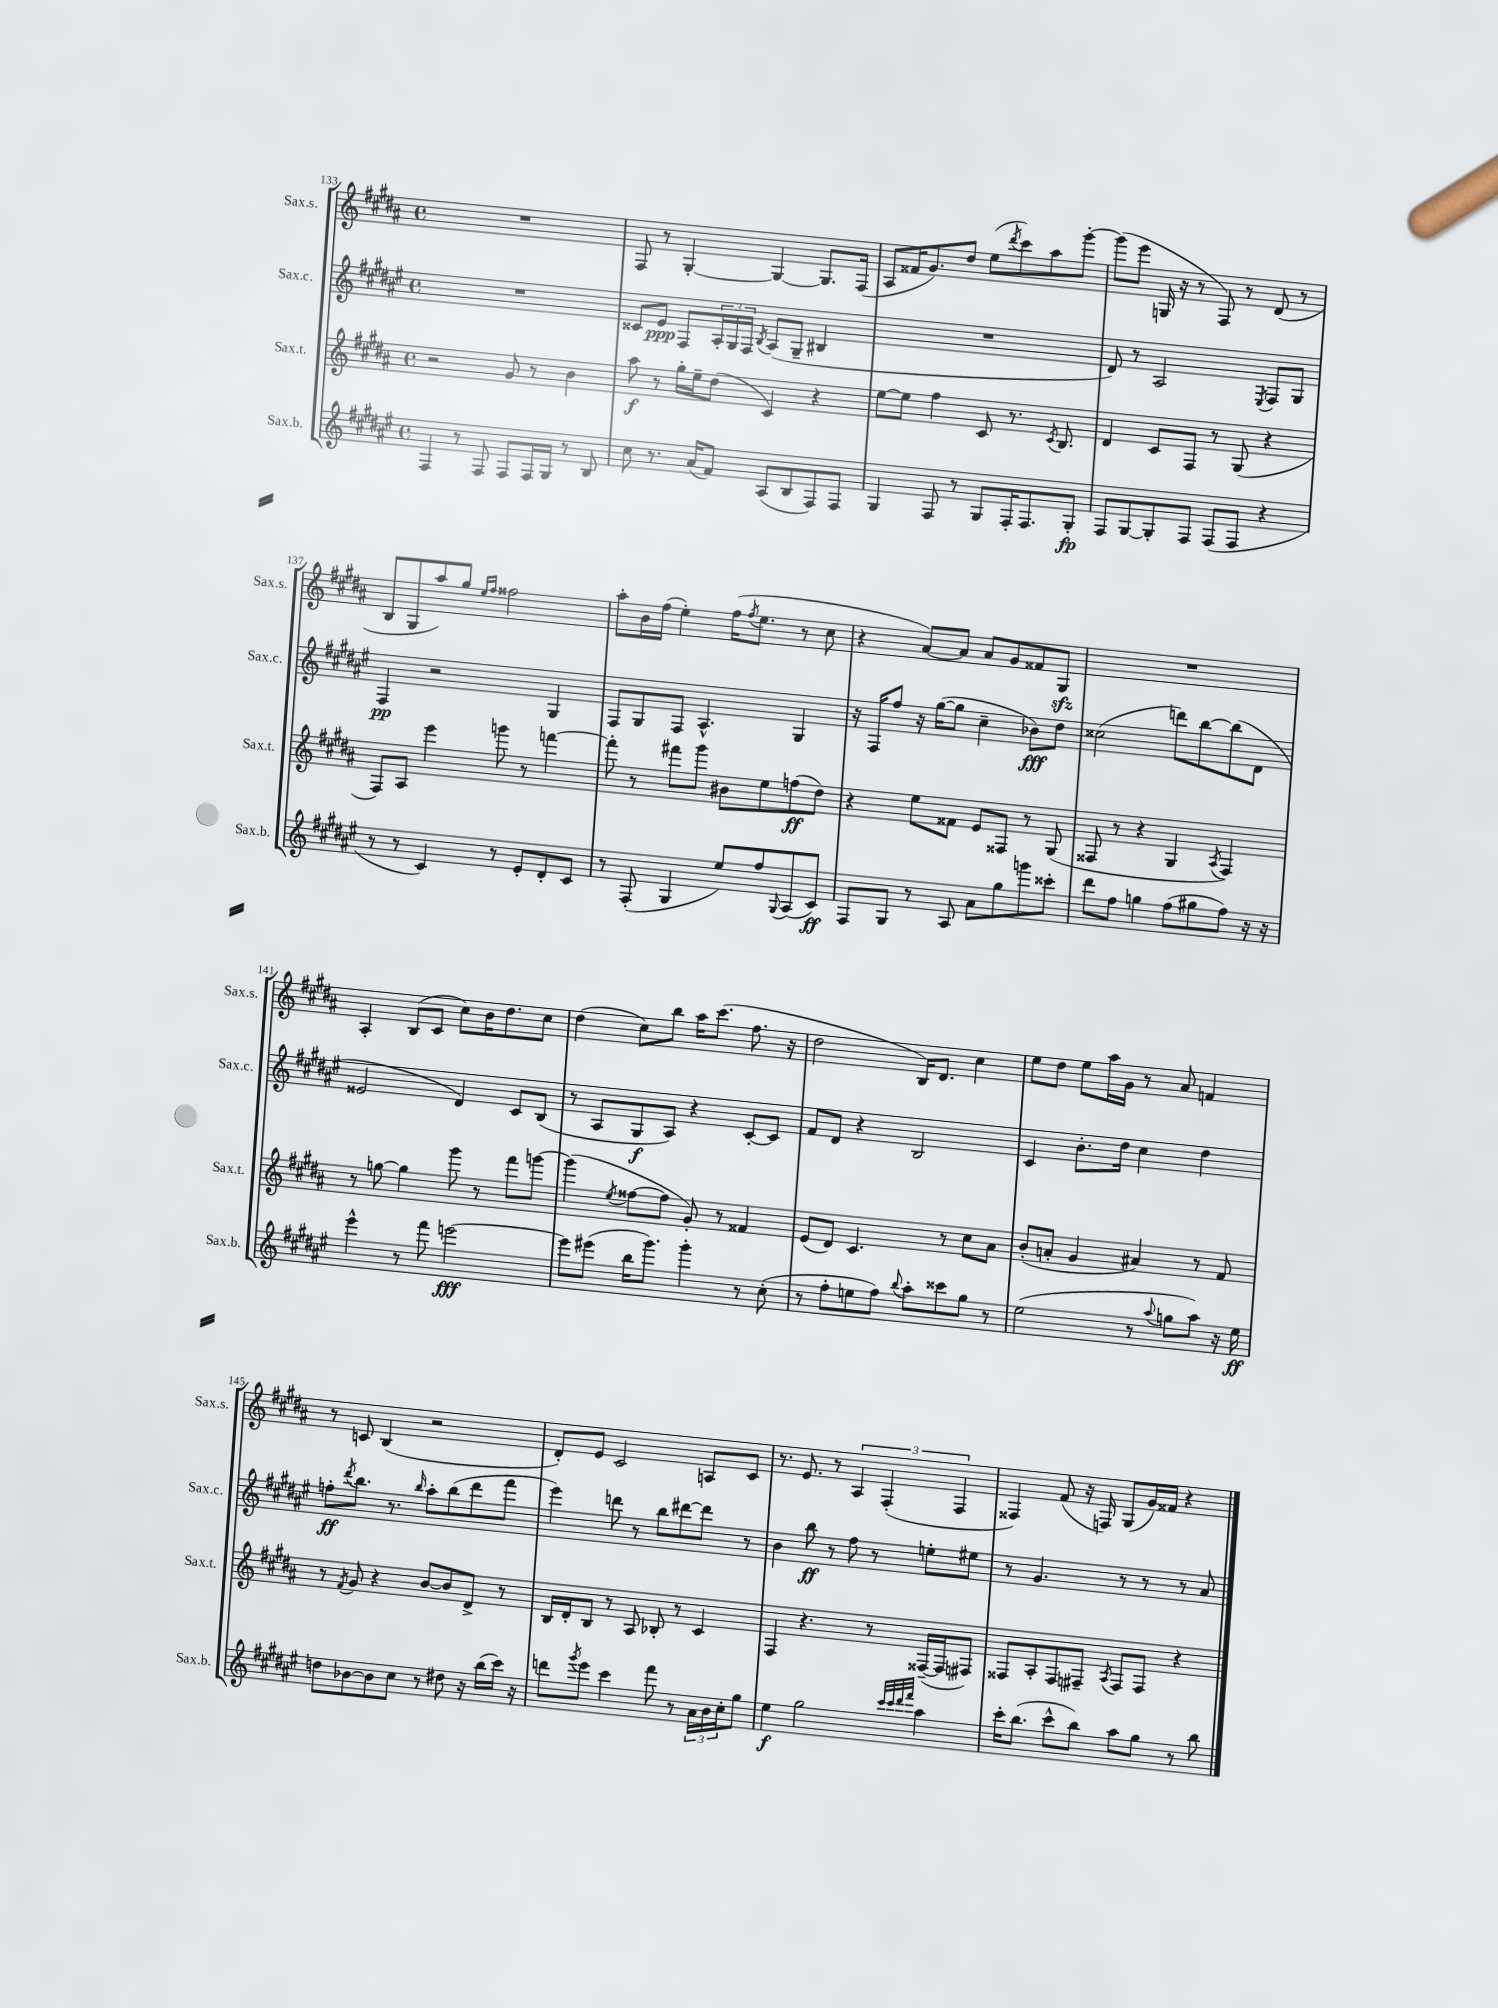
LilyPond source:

<<
\new StaffGroup <<
\new Staff = "s0" \with { instrumentName = "Sax.s." shortInstrumentName = "Sax.s." } {
    \clef treble \key b \major \defaultTimeSignature \time 4/4
    R1 |
    fis8 r8 gis4~-. gis4~ gis8. fis16( |
    ais8 fisis'16 gis'8.) dis''8 e''8( \acciaccatura { dis'''8 } cis'''8) ais''8 gis'''8~-. |
    gis'''8( e'''8 g16 r16 r8 fis8) r8 dis'8( r8 |
    b8 gis8 ais''8) gis''8 \grace { e''16 fis''16 } fisis''2 |
    ais''8-. b'16 fis''16( e''4-.) fis''16( \acciaccatura { fis''8 } e''8. r8 cis''8 |
    r4 ais'8~) ais'8 ais'8 gis'8 fisis'8 gis8\sfz |
    R1 |
    ais4-. b8( cis'8 cis''8) b'16 dis''8. cis''8 |
    dis''4( cis''8) b''8 ais''16 cis'''8.( fis''8. r16 |
    dis''2 b16) dis'8. cis''4 |
    e''8 dis''8 e''8 ais''16 gis'16 r8 ais'8 f'4 |
    r8 c'8 b4( r2 |
    dis'8-.) e'8 cis'2 a8 cis'8 |
    r8. e'8. r8 \tuplet 3/2 { ais4 fis4-.( fis4 } |
    fisis4) fis'8( r16 f16) gis8( gis'16) fisis'16 r4 \bar "|." |
}
\new Staff = "s1" \with { instrumentName = "Sax.c." shortInstrumentName = "Sax.c." } {
    \clef treble \key fis \major \defaultTimeSignature \time 4/4
    R1 |
    cisis'8 eis'8\ppp fis8 \tuplet 3/2 { ais16-. gis16 fis16 } \acciaccatura { b8 } ais8( gis8-- bis4 |
    R1 |
    dis'8) r8 ais2 \acciaccatura { eis8 } fis8 gis8 |
    fis4\pp r2 gis4 |
    fis8 gis8 fis8 ais4.-^ gis4 |
    r16 fis16 fis''8 r16 gis''16~( gis''8 cis''4-- bes'8\fff) dis''8 |
    cisis''2( d'''8) b''8~ b''8( dis'8 |
    eisis'2 dis'4) cis'8 b8( |
    r8 ais8 gis8\f ais8) r4 cis'8~-. cis'8 |
    fis'8 dis'8 r4 b2 |
    cis'4 b'8.-. dis''16 cis''4 dis''4 |
    f''8-.\ff \acciaccatura { dis'''8 } b''8. r8. \grace { b''16 } ais''8-. b''8( dis'''8 fis'''8 |
    eis'''4) d'''8 r8 b''8 dis'''8~ dis'''8 r8 |
    b'4 b''8\ff r8 fis''8 r8 e''8-. eis''8 |
    r8 gis'4. r8 r8 r8 ais'8 \bar "|." |
}
\new Staff = "s2" \with { instrumentName = "Sax.t." shortInstrumentName = "Sax.t." } {
    \clef treble \key b \major \defaultTimeSignature \time 4/4
    r2 gis'8 r8 b'4 |
    ais''8\f r8 gis''16-. e''16-- dis''8( cis'4) r4 |
    e''8~ e''8 fis''4 cis'8 r8. \acciaccatura { cis'8 } b8. |
    dis'4 cis'8 fis8 r8 gis8( r4 |
    fis8) ais8 e'''4 g'''8 r8 f'''4~ |
    f'''8-. r8 fis'''8 gis'''8 bis'8 e''8 f''8\ff( dis''8) |
    r4 e''8 fisis'8 e'8 fisis8 r8 gis8( |
    fisis8 r8 r4 gis4 \acciaccatura { ais8 } fisis4) |
    r8 g''8~ g''4 gis'''8 r8 fis'''8 g'''8~ |
    g'''4( \acciaccatura { e''8 } fisis''8~ fisis''8 gis'8-.) r8 fisis'4 |
    e'8( dis'8) cis'4. r8 cis''8 ais'8 |
    b'8-.( a'8-. gis'4 ais'4) r8 fis'8 |
    r8 \acciaccatura { fis'8 } gis'8 r4 b'8~ b'8 dis'8-> r8 |
    b16 dis'16-. b8 r8 ais8 bes8-. r8 cis'4 |
    fis4 r4. r8 fisis16~--( fisis16 fis8) |
    fisis8 ais8-. fisis8 fis8-- \acciaccatura { ais8 } fis8 fis8 r4 \bar "|." |
}
\new Staff = "s3" \with { instrumentName = "Sax.b." shortInstrumentName = "Sax.b." } {
    \clef treble \key fis \major \defaultTimeSignature \time 4/4
    fis4 r8 fis8 fis8 fis16 gis16 r8 b8 |
    cis''8 r8. ais'16( fis'8) ais8( b8 fis8) fis8 |
    gis4 fis8 r8 gis8 fis16-. fis8. gis8-.\fp |
    fis8 gis8~ gis8-. fis8 fis8( fis8 r4 |
    r8 r8 cis'4) r8 eis'8-. dis'8-. cis'8 |
    r8 fis8-.( gis4 eis''8) fis''8 \appoggiatura { gis8 } ais8( cis'8\ff) |
    fis8 gis8 r8 ais8 ais'8 gis''8 g'''8 cisis'''8-. |
    dis'''8 fis''8 g''4 fis''8( gis''8 fis''8) r16 r16 |
    eis'''4-^ r8 fis'''8 e'''2~\fff |
    e'''8 eis'''8( b''16 gis'''8.) gis'''4-. r8 cis''8-.( |
    r8 fis''8-. e''8 fis''8) \appoggiatura { b''8 } ais''8-. cisis'''8 gis''8 r8 |
    eis''2( r8 \appoggiatura { ais''8 } g''8 ais''8) r16 eis''16\ff |
    d''8 bes'8~ bes'8 cis''8 r8 dis''8 r16 b''16( cis'''16) r16 |
    d'''8 \acciaccatura { gis'''8 } eis'''8 cis'''4 fis'''8 r8 \tuplet 3/2 { ais'16 b'16 cis''16-. } gis''8 |
    eis''4\f gis''2 \grace { cis'''32 cis'''32 dis'''32 fis'''32 } ais''4 |
    cis'''16-. b''8.( cis'''8-^ b''8) ais''8 gis''8 r8 b''8 \bar "|." |
}
>>
>>
\layout { \context { \Score currentBarNumber = #133 } }
